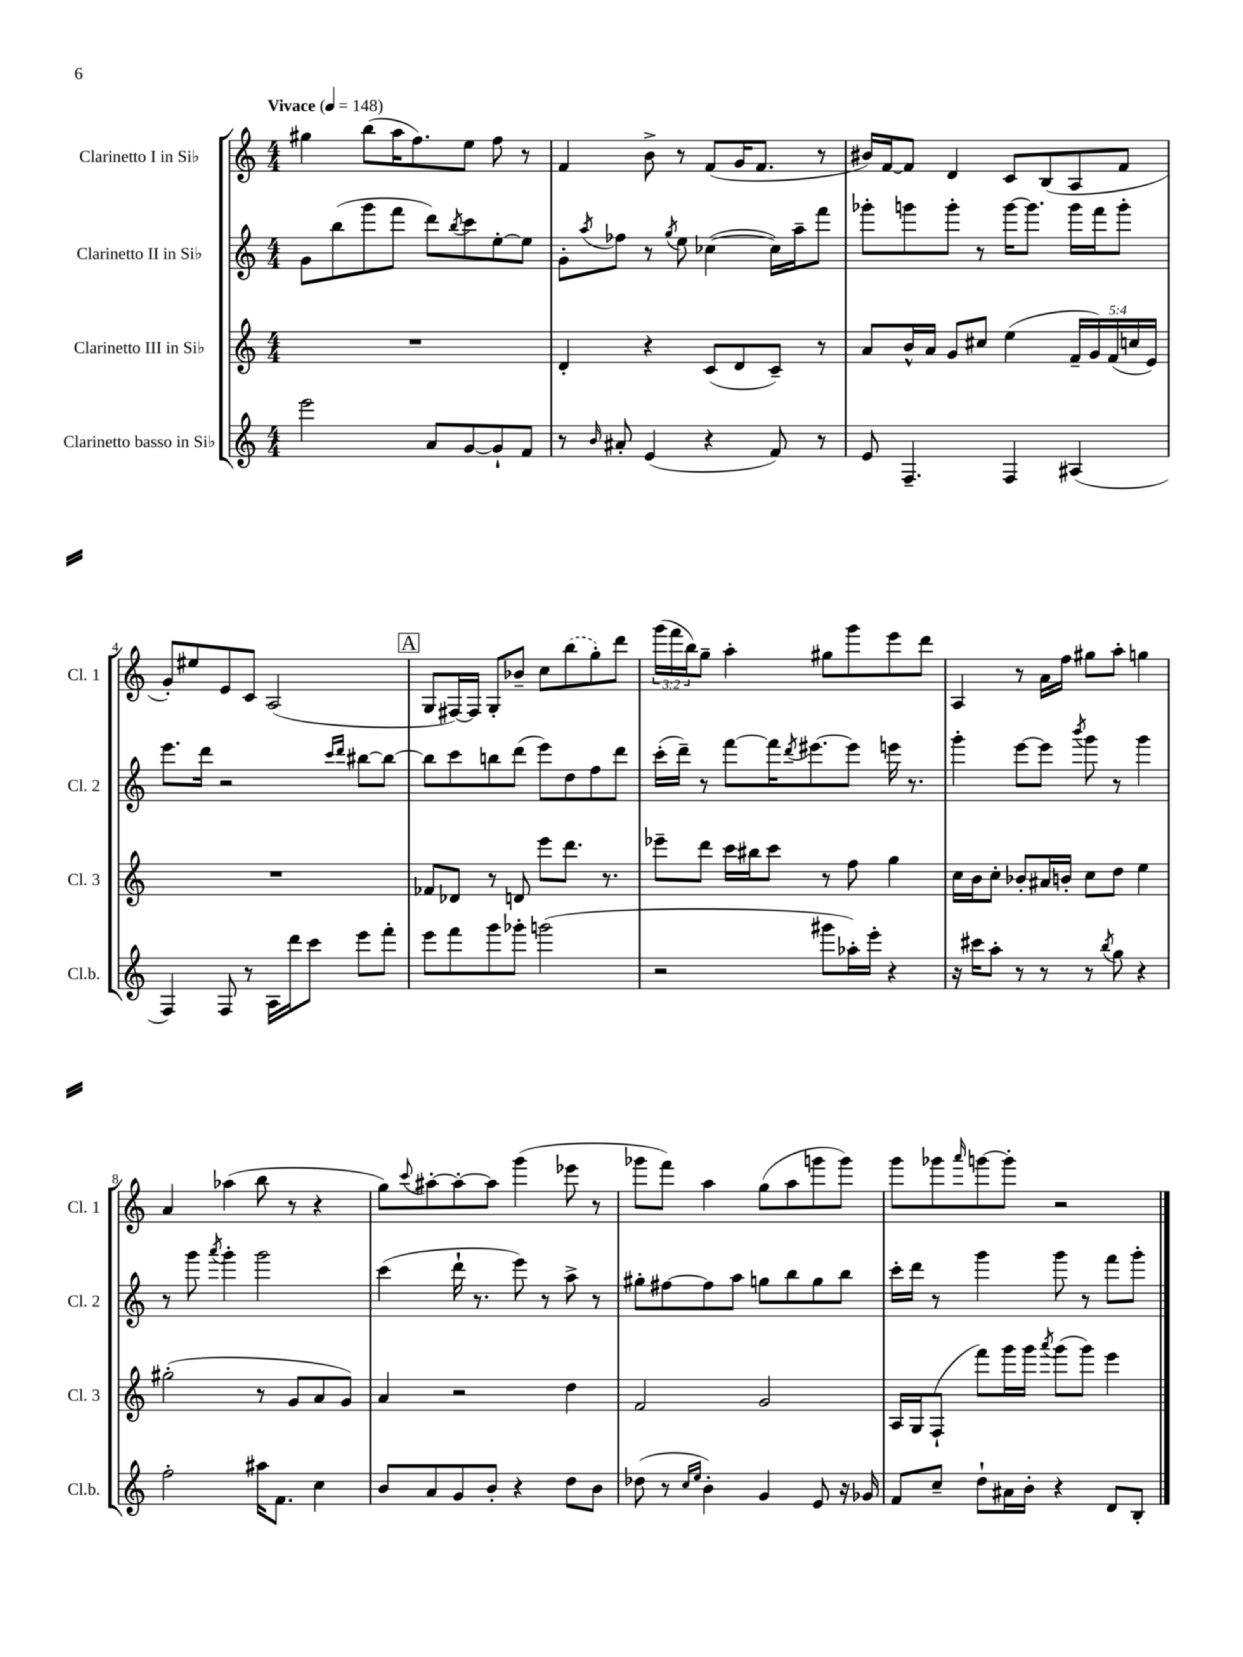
<<
\new StaffGroup <<
\new Staff = "s0" \with { instrumentName = "Clarinetto I in Sib" shortInstrumentName = "Cl. 1" } {
    \clef treble \key c \major \numericTimeSignature \time 4/4 \override Staff.TupletNumber.text = #tuplet-number::calc-fraction-text \tempo "Vivace" 4 = 148
    gis''4 b''8( a''16 f''8.) e''8 f''8 r8 |
    f'4 b'8-> r8 f'8( g'16 f'8. r8 |
    bis'16) f'16~ f'8 d'4 c'8 b8( a8 f'8 |
    g'8-.) eis''8 e'8 c'8 a2( |
    \mark \markup { \box "A" } g8 fis16~) fis16 g8-. bes'8-- c''8 \once \slurDashed b''8( g''8-.) d'''8 |
    \tuplet 3/2 { g'''16( f'''16 b''16) } g''8-- a''4-. gis''8 g'''8 e'''8 d'''8 |
    a4 r8 a'16 f''16 gis''8 a''8-. g''4 |
    a'4 aes''4( b''8 r8 r4 |
    g''8) \appoggiatura { c'''8 } ais''8~-. ais''8~-. ais''8 g'''4( ees'''8 r8 |
    ges'''8 f'''8) a''4 g''8( a''8 g'''8 g'''8) |
    g'''8 ges'''8 \grace { a'''16 } g'''8~ g'''8-. r2 \bar "|." |
}
\new Staff = "s1" \with { instrumentName = "Clarinetto II in Sib" shortInstrumentName = "Cl. 2" } {
    \clef treble \key c \major \numericTimeSignature \time 4/4
    g'8 b''8( g'''8 f'''8 d'''8) \acciaccatura { b''8 } c'''8 e''8~-. e''8 |
    g'8-. \acciaccatura { a''8 } fes''8 r8 \acciaccatura { g''8 } e''8 ces''4~( ces''16) a''16-- f'''8 |
    ges'''8-. g'''8 g'''8-. r8 g'''16~ g'''8. g'''16 f'''16 g'''8-. |
    e'''8. d'''16 r2 \grace { c'''16 d'''16 } bis''8~ bis''8~ |
    \mark \markup { \box "A" } bis''8 c'''8 b''8 d'''8( e'''8) d''8 f''8 d'''8 |
    c'''16-.( d'''16--) r8 f'''8~ f'''16 \acciaccatura { d'''8 } eis'''8.~ eis'''8 e'''16 r8. |
    g'''4-. e'''8~ e'''8 \acciaccatura { b'''8 } g'''8 r8 g'''4 |
    r8 g'''8 \acciaccatura { a'''8 } g'''4-. g'''2 |
    c'''4( d'''16-! r8. e'''8) r8 a''8-> r8 |
    gis''8-. fis''8~ fis''8 a''8 g''8 b''8 g''8 b''8 |
    c'''16-. d'''16 r8 g'''4 g'''8 r8 f'''8 g'''8-. \bar "|." |
}
\new Staff = "s2" \with { instrumentName = "Clarinetto III in Sib" shortInstrumentName = "Cl. 3" } {
    \clef treble \key c \major \numericTimeSignature \time 4/4 \override Staff.TupletNumber.text = #tuplet-number::calc-fraction-text
    R1 |
    d'4-. r4 c'8( d'8 c'8--) r8 |
    a'8 b'16-^ a'16 g'8 cis''8 e''4( \tuplet 5/4 { f'16-- g'16) f'16( c''16 e'16) } |
    R1 |
    \mark \markup { \box "A" } fes'8 des'8 r8 d'8 e'''8 d'''8. r8. |
    ees'''8-- d'''8 c'''16 bis''16 c'''8 r8 f''8 g''4 |
    c''16 b'16 c''8-. bes'8-. ais'16 b'16-. c''8 d''8 e''4 |
    gis''2-.( r8 g'8 a'8 g'8) |
    a'4 r2 d''4 |
    f'2 g'2 |
    a16 g16 f8-!( f'''8) g'''16 g'''16 \acciaccatura { a'''8 } g'''8( g'''8) e'''4 \bar "|." |
}
\new Staff = "s3" \with { instrumentName = "Clarinetto basso in Sib" shortInstrumentName = "Cl.b." } {
    \clef treble \key c \major \numericTimeSignature \time 4/4
    e'''2 a'8 g'8~ g'8-! f'8 |
    r8 \grace { b'16 } ais'8-. e'4( r4 f'8) r8 |
    e'8 f4.-- f4 ais4( |
    f4) f8 r8 a16 d'''16 c'''8 e'''8 f'''8-. |
    \mark \markup { \box "A" } e'''8 f'''8 g'''8 ges'''8-. g'''2( |
    r2 gis'''8 aes''16-.) e'''16-. r4 |
    r16 cis'''16 a''8-. r8 r8 r8 \acciaccatura { b''8 } g''8 r4 |
    f''2-. ais''16 f'8. c''4 |
    b'8 a'8 g'8 b'8-. r4 d''8 b'8 |
    des''8( r8 \grace { c''16 e''16 } b'4-.) g'4 e'8 r16 ges'16 |
    f'8 c''8-- d''8-! ais'16 b'16-. r4 d'8 b8-. \bar "|." |
}
>>
>>
